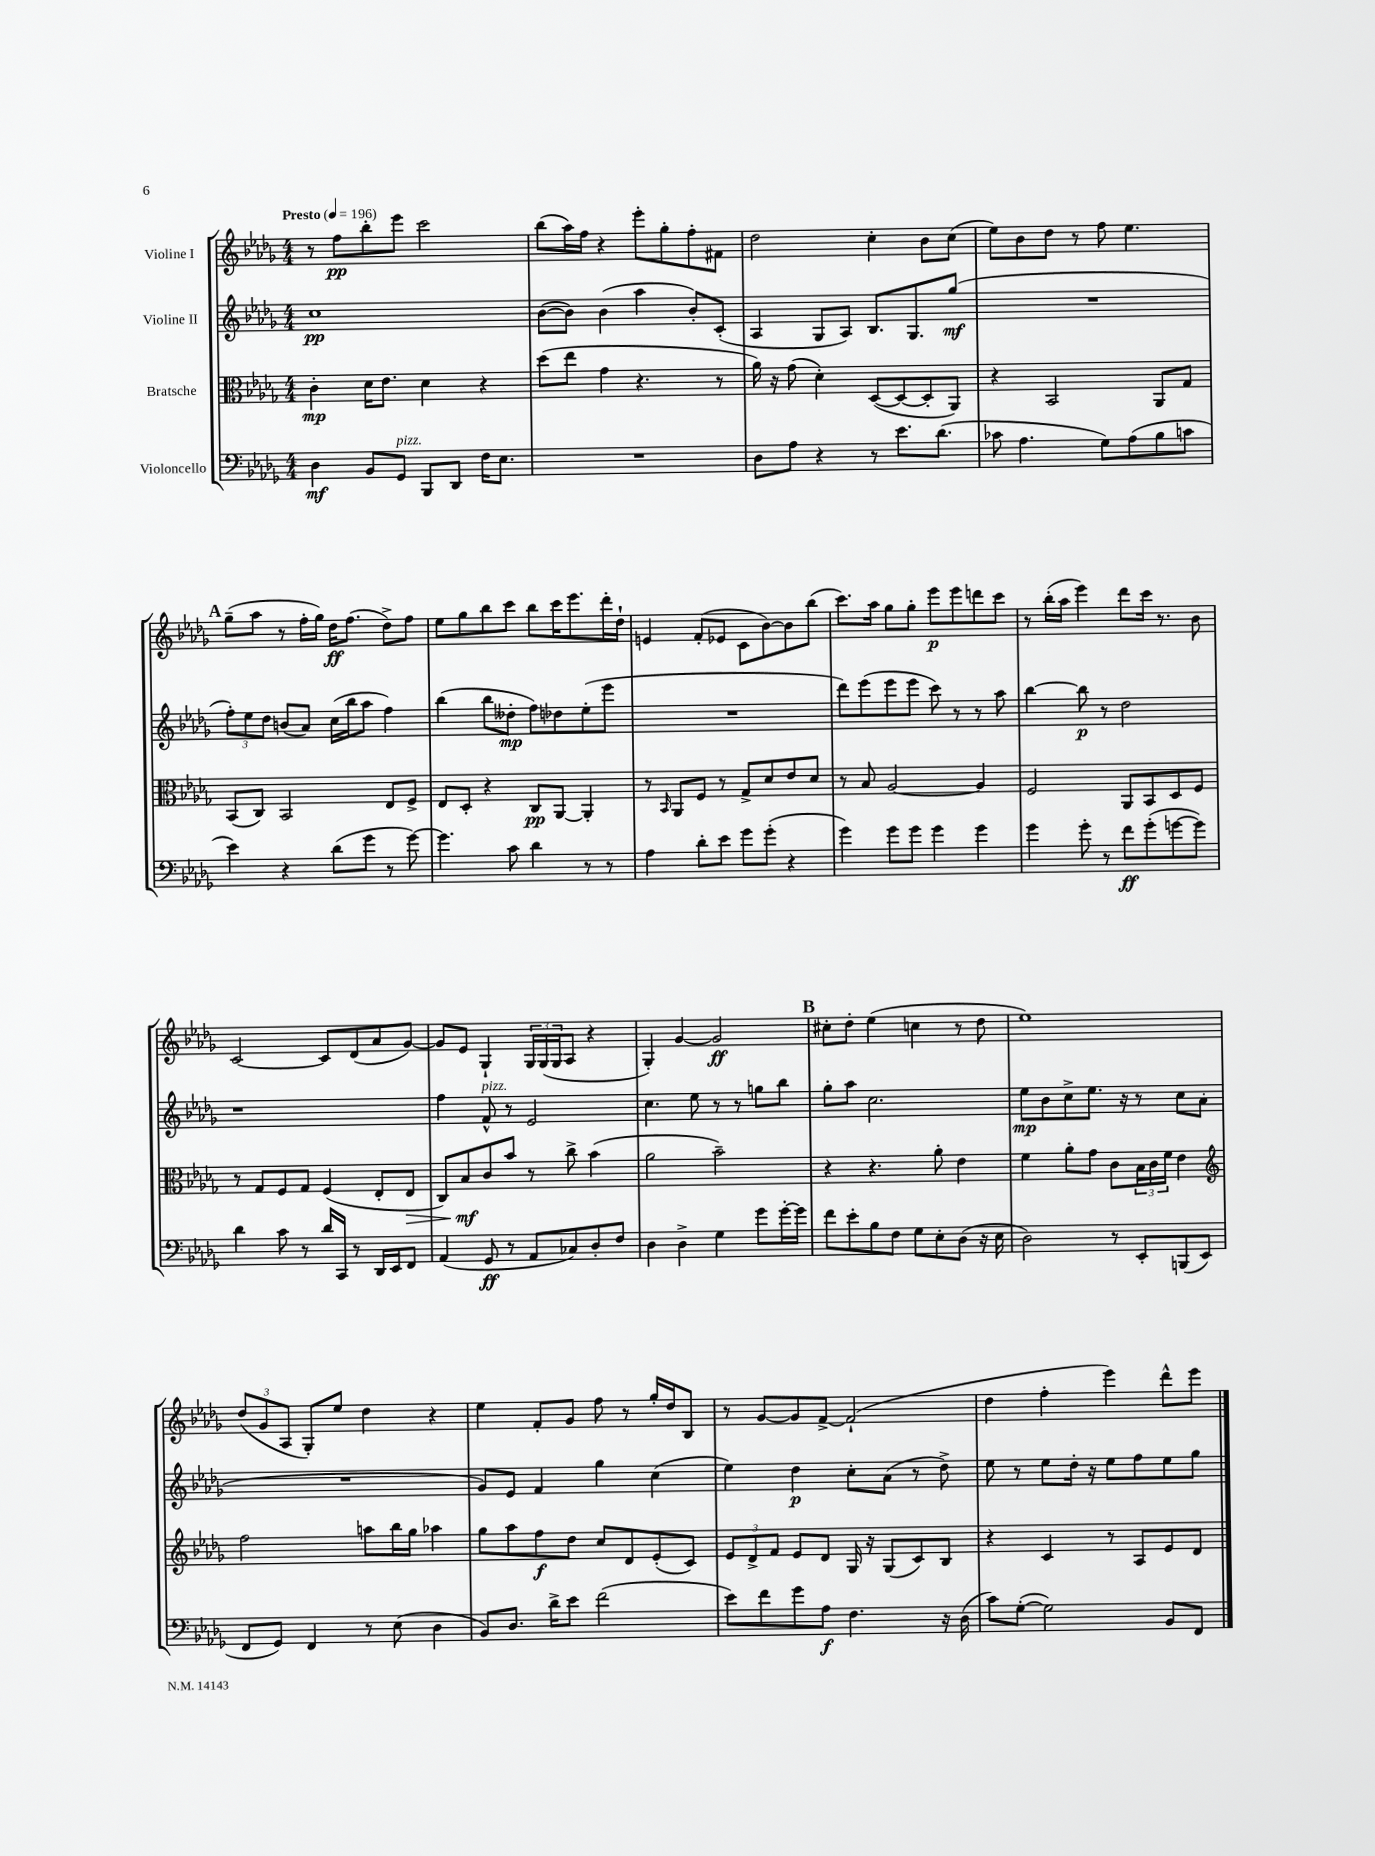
<<
\new StaffGroup <<
\new Staff = "s0" \with { instrumentName = "Violine I" } {
    \clef treble \key des \major \numericTimeSignature \time 4/4 \tempo "Presto" 4 = 196
    r8 f''8\pp bes''8-. ees'''8 c'''2 |
    bes''8( aes''16) f''16 r4 ees'''8-. ges''8-. f''8-. fis'8 |
    des''2 c''4-. bes'8 c''8( |
    ees''8) bes'8 des''8 r8 f''8 ees''4. |
    \mark \markup { \bold "A" } ges''8--( aes''8 r8 f''16-. ges''16) des''16\ff f''8.( des''8->) f''8 |
    ees''8 ges''8 bes''8 c'''8 bes''8 c'''16 ees'''8. des'''16-. des''16-! |
    e'4 f'8-.( ees'8 c'8 bes'8~) bes'8 bes''8( |
    c'''8.) aes''16 ges''8 ges''8-. ees'''8\p ees'''8 d'''8 c'''8 |
    r8 bes''16-.( aes''16 ees'''4) des'''8 c'''16 r8. bes'8 |
    c'2~ c'8 des'8( aes'8 ges'8~) |
    ges'8 ees'8 ges4-! \tuplet 3/2 { ges16 ges16( ges16 } aes8 r4 |
    ges4-.) ges'4~ ges'2\ff |
    \mark \markup { \bold "B" } cis''8-. des''8-. ees''4( c''4 r8 des''8 |
    ees''1) |
    \tuplet 3/2 { des''8( ges'8 aes8 } ges8-.) ees''8 des''4 r4 |
    ees''4 f'8-. ges'8 f''8 r8 ges''16-. des''16 bes8 |
    r8 ges'8~ ges'8 f'8~-> f'2-!( |
    des''4 f''4-. ees'''4) des'''8-^ ees'''8 \bar "|." |
}
\new Staff = "s1" \with { instrumentName = "Violine II" } {
    \clef treble \key des \major \numericTimeSignature \time 4/4
    c''1\pp |
    bes'8~( bes'8) bes'4( aes''4 bes'8-.) c'8-.( |
    aes4 ges8 aes8) bes8. ges8. ges''8\mf( |
    R1 |
    \mark \markup { \bold "A" } \tuplet 3/2 { f''8-.) ees''8 des''8 } b'8( aes'8) c''16( bes''16 aes''8 f''4) |
    bes''4( bes''8 deses''8-.\mp f''8) des''8 ees''8-.( ees'''8 |
    R1 |
    des'''8) ees'''8( ees'''8 ees'''8 c'''8) r8 r8 aes''8 |
    bes''4~ bes''8\p r8 des''2 |
    r1 |
    f''4 f'8-^^\markup { \italic "pizz." } r8 ees'2 |
    c''4. ees''8 r8 r8 g''8 bes''8 |
    \mark \markup { \bold "B" } ges''8-. aes''8 c''2. |
    ees''8\mp bes'8 c''8-> ees''8. r16 r8 c''8 aes'8( |
    R1 |
    ges'8) ees'8 f'4 ges''4 c''4( |
    ees''4) des''4\p c''8-. aes'8( r8 des''8->) |
    ees''8 r8 ees''8 des''16-. r16 ees''8 f''8 ees''8 ges''8 \bar "|." |
}
\new Staff = "s2" \with { instrumentName = "Bratsche" } {
    \clef alto \key des \major \numericTimeSignature \time 4/4
    c'4-.\mp des'16 ees'8. des'4 r4 |
    des''8( ees''8 ges'4 r4. r8 |
    aes'16) r16 ges'8( des'4-.) des8~( des8~ des8-. aes,8) |
    r4 bes,2 aes,8 ges8 |
    \mark \markup { \bold "A" } bes,8( c8) bes,2 ees8 f8-> |
    ees8 des8-. r4 c8\pp aes,8~ aes,4-. |
    r8 \grace { bes,16 } aes,8 f8 r8 ges8-> des'8 ees'8 des'8 |
    r8 bes8 aes2~ aes4 |
    f2 aes,8 bes,8 des8 f8 |
    r8 ges8 f8 ges8 f4( ees8-. ees8\> |
    c8) bes8\mf\! c'8 bes'8 r8 c''8-> bes'4( |
    aes'2 bes'2--) |
    \mark \markup { \bold "B" } r4 r4. aes'8-. ees'4 |
    f'4 aes'8-. ges'8 c'8 \tuplet 3/2 { bes16 c'16 f'16 } ees'4 |
    \clef treble f''2 a''8 bes''16 ges''16 aes''4 |
    ges''8 aes''8 f''8\f des''8 c''8 des'8 ees'8-.( c'8) |
    \tuplet 3/2 { ees'8 des'8-> f'8 } ees'8 des'8 ges16 r16 ges8( c'8) bes8 |
    r4 c'4 r8 aes8 ees'8 des'8 \bar "|." |
}
\new Staff = "s3" \with { instrumentName = "Violoncello" } {
    \clef bass \key des \major \numericTimeSignature \time 4/4
    des4\mf bes,8 ges,8^\markup { \italic "pizz." } bes,,8 des,8 f16 ees8. |
    R1 |
    des8 aes8 r4 r8 ees'8. des'8.( |
    ces'8 aes4. ges8) aes8( bes8 c'8 |
    \mark \markup { \bold "A" } ees'4) r4 des'8( ges'8 r8 ges'8~) |
    ges'4. c'8 des'4 r8 r8 |
    aes4 des'8-. ees'8 ges'8 ges'8-.( r4 |
    ges'4) ges'8 ges'8 ges'4 ges'4 |
    ges'4 ges'8-. r8 f'8\ff ges'8-.( g'8~ g'8) |
    des'4 c'8 r8 des'16 c,16 r8 des,16 ees,16 f,8 |
    aes,4( ges,8\ff r8 aes,8 ces8) des8-. f8 |
    des4 des4-> ges4 ges'8 ges'16~-. ges'16 |
    \mark \markup { \bold "B" } f'8 ees'8-. bes8 f8 ges8 ees8-. des8( r16 ees16 |
    des2) r8 ees,8-. b,,8( ees,8 |
    f,8 ges,8) f,4 r8 ees8( des4 |
    bes,8) des8. des'16-> ees'8 f'2( |
    ees'8) f'8 ges'8 aes8\f f4. r16 des16( |
    c'8) ges8~-.( ges2) bes,8 f,8 \bar "|." |
}
>>
>>
\layout { \context { \Score \remove "Bar_number_engraver" } }
